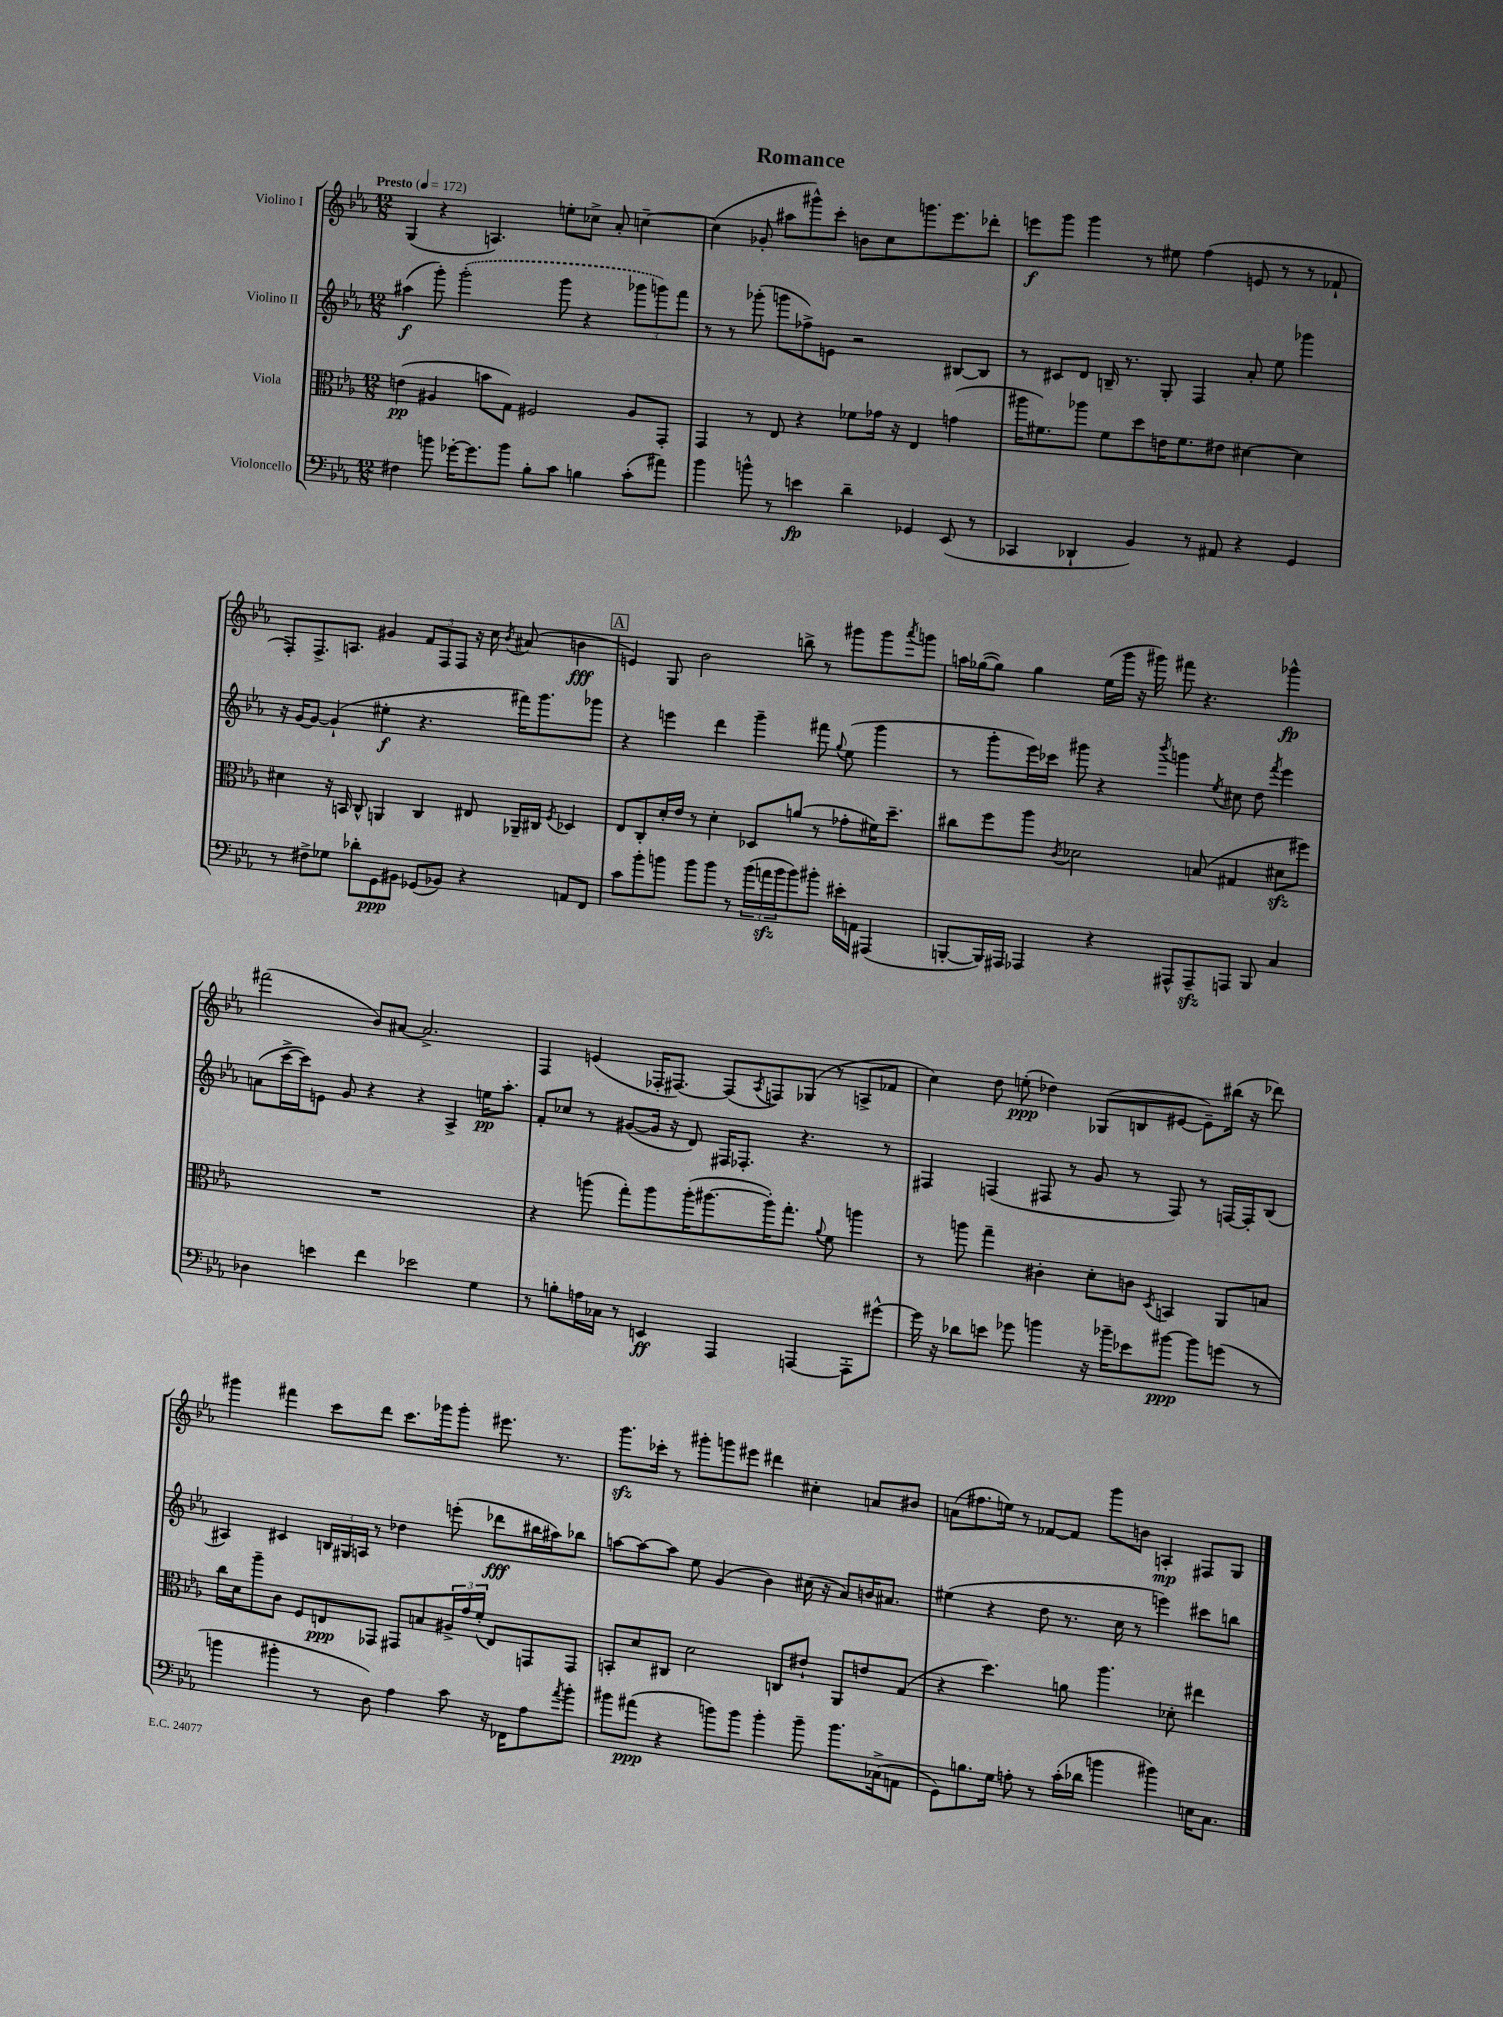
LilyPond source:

\header { title = "Romance" }
<<
\new StaffGroup <<
\new Staff = "s0" \with { instrumentName = "Violino I" } {
    \clef treble \key ees \major \numericTimeSignature \time 12/8 \tempo "Presto" 4 = 172
    g4( r4 a4.) e''8-. ces''8-> aes'8-. c''4~-- |
    c''4( ges'8-. ais''8 gis'''8-^) c'''8-. b'8 c''8 g'''8. ees'''8. des'''8-. |
    e'''8\f g'''8 g'''4 r8 eis''8 f''4( e'8 r8 r8 fes'8-! |
    f8-.) f8.-> a8. gis'4 \tuplet 3/2 { f'8 f8 f8 } r16 c''16 \acciaccatura { bes'8 } ais'8( b'4\fff |
    \mark \markup { \box "A" } e'4) g8 bes'2 b''8-> r8 gis'''8 gis'''8 \acciaccatura { aes'''8 } g'''8 |
    a''16 ges''16~( ges''8) ges''4 ees''16( g'''16 r16 gis'''16) fis'''8 r4. ges'''4-^\fp |
    fis'''2( bes'8) ais'8~ ais'2.-> |
    f4 e'4( fes16-. fis8.~) fis8( \acciaccatura { aes8 } f8) ges8( r8 a8-> fes'8 |
    c''4) d''8 e''8-.\ppp( des''4) ges8( b8 eis'8~ eis'8--) bis''16( r16 des'''8) |
    gis'''4 fis'''4 c'''8 d'''8 c'''8. ges'''16 ges'''8-. eis'''8. r8. |
    g'''8.\sfz ces'''16-. r8 gis'''8-. g'''8 eis'''8 dis'''4 cis''4-. a'8 bis'8 |
    a'8( fis''8. e''16) r8 fes'8~ fes'8 g'''8 b'8 a4-.\mp fis8 g8 \bar "|." |
}
\new Staff = "s1" \with { instrumentName = "Violino II" } {
    \clef treble \key ees \major \numericTimeSignature \time 12/8
    ais''4\f( g'''8-.) \once \slurDashed g'''2-.( g'''8 r4 \tuplet 3/2 { ges'''8 g'''8) f'''8 } |
    r8 r8 ges'''8-.( g'''8 fes''8->) e'8 r2 bis8~ bis8 |
    r8 cis'8 d'8 b16-- r8. g8-. f4 aes'8-. ees''8 ges'''4 |
    r16 g'16~ g'8~ g'4-!( eis''4-.\f r4. fis'''16) g'''8. ges'''8 |
    \mark \markup { \box "A" } r4 e'''4 d'''4 g'''4-- fis'''8 \appoggiatura { g''8 } ees''8( g'''4 |
    r8 g'''8-. ees'''16) ces'''16 gis'''8 r4 \acciaccatura { bes'''8 } g'''4 \acciaccatura { ees''8 } cis''8 d''8 \acciaccatura { f'''8 } ees'''4 |
    a'8( c'''16~-> c'''16) e'8 g'8 r4 r4 aes4-> e''16\pp aes''8.-. |
    f'8-. ces''8 r8 gis'8~( gis'16 r16 d'8) fis16 fes8.-. r4. r8 |
    fis4 f4( fis8 r8 g'8 r8 fis8) r8 f16~ f16-. bes8( |
    ais4) cis'4 \tuplet 3/2 { b16 gis16 a16 } r8 des''4 e'''8-.( des'''8\fff bis''16 ais''16) bes''8 |
    a''8~ a''8~ a''8 ees''8 g'4( bes'4) cis''16( r16 aes'8) b'16 ais'8. |
    eis''4( r4 d''8 r8. c''16 r8 e'''4) cis'''8 b''8 \bar "|." |
}
\new Staff = "s2" \with { instrumentName = "Viola" } {
    \clef alto \key ees \major \numericTimeSignature \time 12/8
    e'4\pp( ais4 b'8 g8) fis2 ais8 g,8-. |
    g,4 r8 ees8 r4 fes'8 ges'16 r16 ees4 g'4( |
    ais''16 fis'8.) aes''8 fis'8 d''8 e'16 fis'8. eis'8 dis'4~ dis'4 |
    dis'4 r16 b,16 c8-^ a,4 c4 eis8 aes,16-- cis16 \acciaccatura { f8 } des4 |
    \mark \markup { \box "A" } ees8 c8-. d'16-. ees'16 r8 d'4-. des8 a'8( r8 ges'8-. fis'16) d''8.-- |
    cis''8 f''8 aes''8 \acciaccatura { c'8 } des'2 b8( gis4 dis'8\sfz fis''8) |
    R1. |
    r4 a''8( g''8-.) a''8 a''16-.( ais''8.~ ais''16-.) g''8.-. \appoggiatura { aes'8 } f'8 a''4 |
    r8 a''8 g''4-- cis'4-. d'8-. c'8 \acciaccatura { d8 } b,4 aes,8 b8 |
    c''16 d'16 aes''8-- c'8 f8 e8\ppp ges,8 gis,8 b8 \tuplet 3/2 { ais16-> g'16 f'16-.( } e8) g,8 g,8 |
    b,8-. d'8 cis8 d'2 c8 eis'8-! aes,8 e'8 g8( |
    r4 d''4.) a'8 aes''4. des'8-. eis''4 \bar "|." |
}
\new Staff = "s3" \with { instrumentName = "Violoncello" } {
    \clef bass \key ees \major \numericTimeSignature \time 12/8
    fis4 b'8 ges'16~-. ges'8. b'8 bes8-. c'8 b4 c'8-.( ais'8) |
    bes'4 b'8-^ r8 e'4\fp d'4-- ges,4 ees,8( r8 |
    ces,4 des,4-! bes,4) r8 ais,8 r4 g,4 |
    r8 fis8-> ges8 des'8-. g,8\ppp bis,8 ges,8( bes,8) r4 a,8 f,8 |
    \mark \markup { \box "A" } c'8 bes'8-. b'8 b'8 b'8 r8 \tuplet 3/2 { b'16( a'16\sfz b'16 } b'8) bis'8-. eis'16-. a,16 ais,,4( |
    b,,8~-. b,,16) ais,,16 aes,,4 r4 ais,,8-^ ais,,8--\sfz a,,8 b,,8 c4 |
    des4 e'4 f'4 ees'2 g4 |
    r8 b8-. a16 ces16 r8 e,4\ff aes,,4 a,,4~ a,,8-. gis'8~-^ |
    gis'16 r16 des'8 e'8 ges'8 b'4 r16 bes'16-- ees'8 bis'8~\ppp bis'8 g'8( r8 |
    b'4 bis'4-. r8 d8) aes4 c'8 r16 fes,16 aes8 \acciaccatura { aes'8 } bis'8-. |
    bis'8 ais'8\ppp( r4 b'8) b'8 b'4-. b'8-- b'8. ces16->( a,8 |
    g,8) b8. g16 a8-. r8 c'16-.( des'16 b'4 bis'4) e16 c8. \bar "|." |
}
>>
>>
\layout { \context { \Score \remove "Bar_number_engraver" } }
